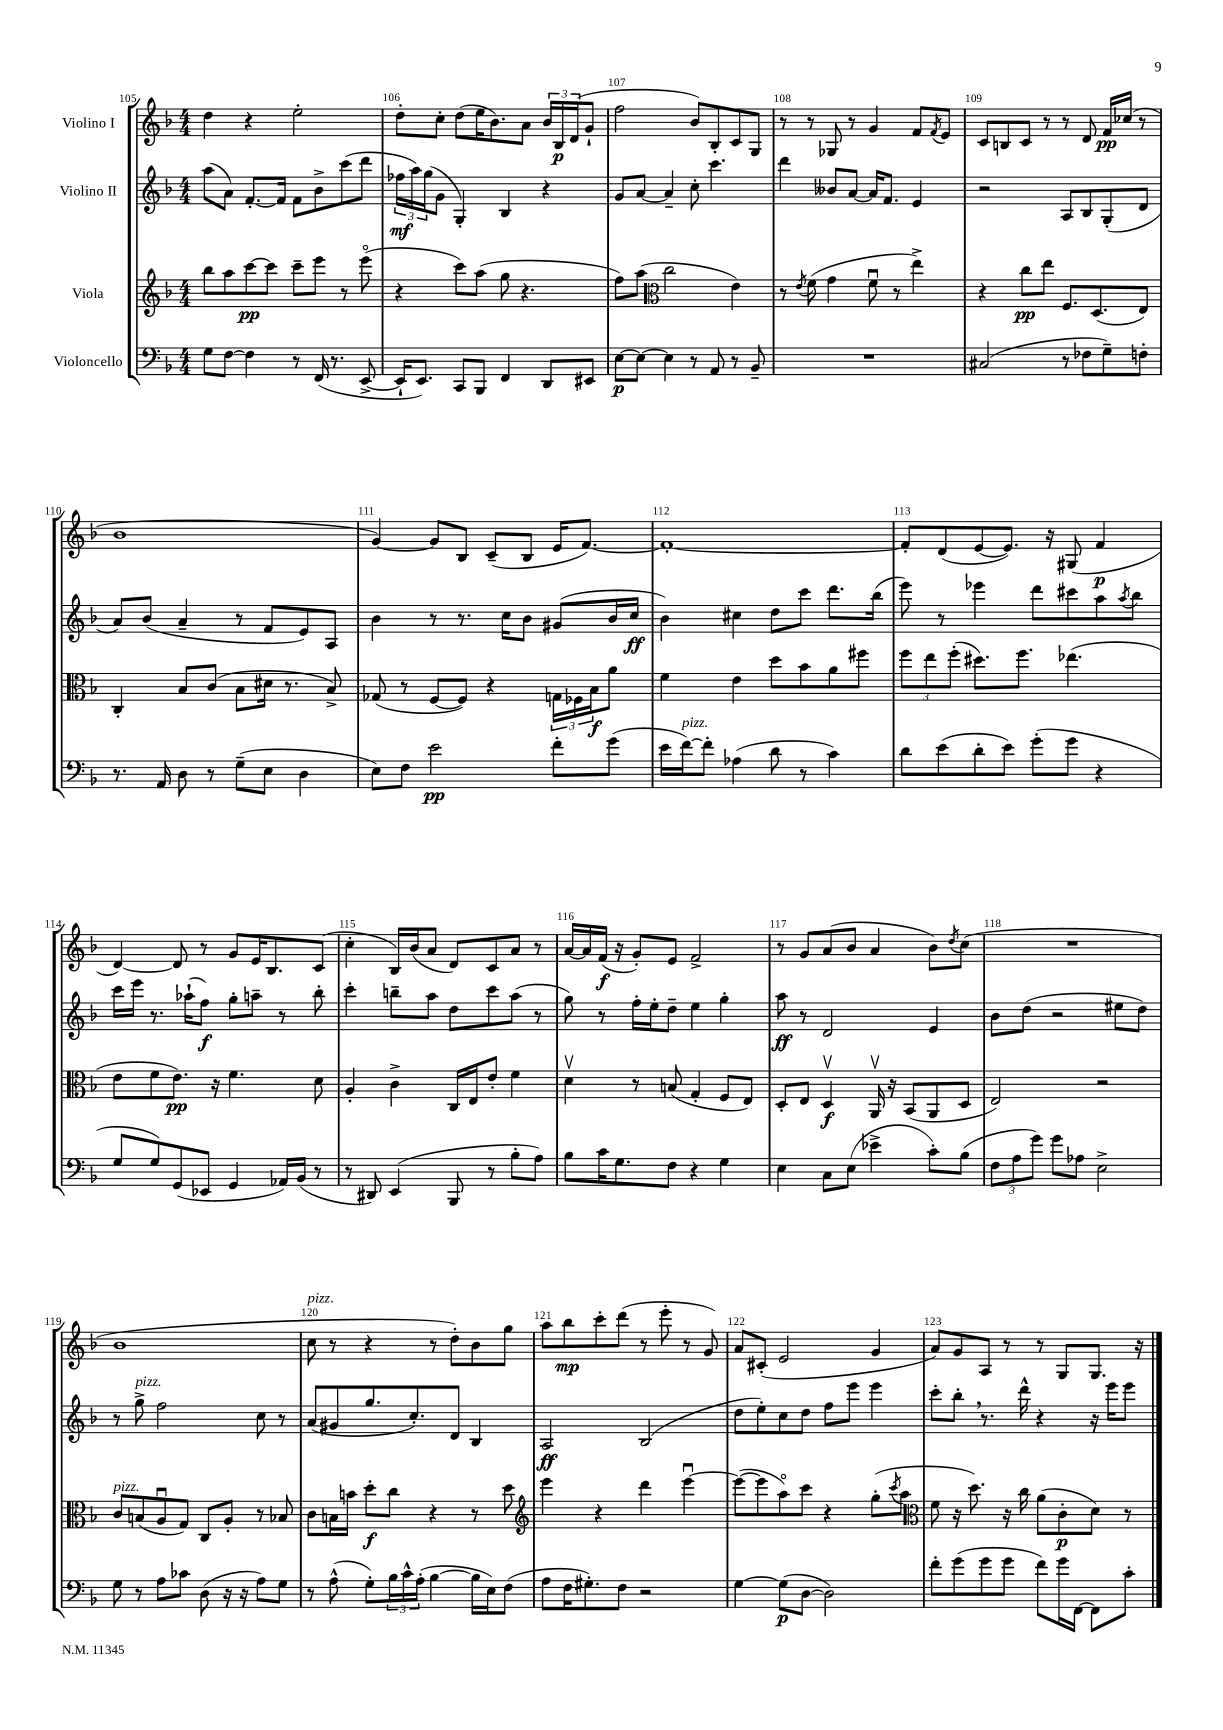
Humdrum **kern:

**kern	**kern	**kern	**kern
*staff4	*staff3	*staff2	*staff1
*clefF4	*clefG2	*clefG2	*clefG2
*k[b-]	*k[b-]	*k[b-]	*k[b-]
*M4/4	*M4/4	*M4/4	*M4/4
8G	8bb-	(8aa	4dd
[8F	8aa	8a)	.
4F]	[8ccc	[8.f'	4r
.	8ccc]	.	.
.	.	16f]	.
8r	8ccc~	8f	2ee'
(16FF	8eee	8b-^	.
8.r	.	.	.
.	8r	(8ccc	.
[8EE^	(8eeeo	8ddd	.
=	=	=	=
16EE`]	4r	24ff-	8dd'
.	.	24aa)	.
8.EE)	.	.	.
.	.	(24gg	.
.	.	8g	8cc'
8CC	8ccc)	4G')	(8dd
8BBB-	(8aa	.	16ee
.	.	.	8.b-)
4FF	8gg	4B-	.
.	4.r	.	8a
8DD	.	4r	24b-
.	.	.	24B-
.	.	.	(24d
8EE#	.	.	8g`
=	=	=	=
[8E	8ff)	8g	2ff
8E_	(8aa	[8a	.
*	*clefC3	*	*
4E]	2cc	4a~]	.
8r	.	8cc'	8b-)
8AA	.	4.ccc	8B-'
8r	4e)	.	8c
8BB-~	.	.	8G
=	=	=	=
1r	8r	4ddd	8r
.	8qe	.	.
.	(8f	.	8r
.	4g	8b--	8G-
.	.	[8a	8r
.	8fu	16a]	4g
.	.	8.f	.
.	8r	.	.
.	4ee^)	4e	8f
.	.	.	8qf
.	.	.	8e
=	=	=	=
(2C#	4r	2r	8c
.	.	.	8B
.	8cc	.	8c
.	8ee	.	8r
8r	8.F	8A	8r
8F-	.	8B-	8d
.	(8.D	.	.
8G~)	.	(8G'	16f
.	.	.	(16cc-
8F'	8E)	8d	8r
=	=	=	=
8.r	4C'	8a)	1b-
.	.	(8b-	.
16AA	.	.	.
8D	8B-	4a~	.
8r	(8c	.	.
(8G~	8B-	8r	.
8E	16d#	8f	.
.	8.r	.	.
4D	.	8e)	.
.	8B-^)	8A	.
=	=	=	=
8E)	(8G-	4b-	[4g)
8F	8r	.	.
2e	[8F	8r	8g]
.	8F])	8.r	8B-
.	4r	.	(8c~
.	.	16cc	.
.	.	8b-	8B-
8f'	24G	(8g#	16e
.	24F-	.	.
.	.	.	[8.f)
.	24B-	.	.
(8g	8a	16b-	.
.	.	16cc	.
=	=	=	=
16e	4f	4b-)	1f'_
[16f)	.	.	.
8f']	.	.	.
(4A-	4e	4cc#	.
8d	8dd	8dd	.
8r	8b-	8ccc	.
4c)	8a	8.ddd	.
.	8ff#	.	.
.	.	(16bb-	.
=	=	=	=
8d	12ff	8eee)	8f']
.	12ee	.	.
(8e	.	8r	(8d
.	(12ff'	.	.
8d'	8.dd#)	4eee-	[8e
8e)	.	.	8.e])
.	8.ff	.	.
(8g'	.	8ddd	.
.	.	.	16r
8g	(4.ee-	8ccc#	(8G#
4r	.	8aa	4f
.	.	8qaa	.
.	.	8bb-	.
=	=	=	=
8G	8e	16ccc	[4d)
.	.	16eee	.
8G)	8f	8.r	.
(8GG	8.e)	.	8d]
.	.	(16aa-`	.
8EE-	.	8ff)	8r
.	16r	.	.
4GG	4.f	8gg'	8g
.	.	8aa~	16e
.	.	.	8.B-
16AA-)	.	8r	.
(16BB-	.	.	.
8r	8d	8bb-'	(8c
=	=	=	=
8r	4A'	4ccc'	4cc'
8DD#)	.	.	.
(4EE	4c^	8bb~	16B-)
.	.	.	(16b-
.	.	8aa	8a
8BBB-	16C	8dd	8d)
.	16E	.	.
8r	8e'	8ccc	8c
8B-'	4f	(8aa	8a
8A)	.	8r	8r
=	=	=	=
8B-	4dv	8gg)	[16a
.	.	.	16a]
16c	.	8r	(16f
8.G	.	.	16r
.	8r	16ff'	8g')
.	.	16ee'	.
8F	(8B	8dd~	8e
4r	4G'	4ee	2f^
4G	8F	4gg'	.
.	8E)	.	.
=	=	=	=
4E	8D'	8aa	8r
.	8E	8r	8g
8C	4Dv	2d	(8a
(8E	.	.	8b-
4e-^	16AAv	.	4a
.	16r	.	.
.	(8BB-	.	.
8c')	8AA	4e	8b-)
.	.	.	8qdd
(8B-	8D	.	(8cc
=	=	=	=
12F	2E)	8b-	1r
12A	.	.	.
.	.	(8dd	.
12g)	.	.	.
8g	.	2r	.
8A-	.	.	.
2E^	2r	.	.
.	.	8ee#	.
.	.	8dd)	.
=	=	=	=
8G	8c	8r	1b-
8r	(8B	8gg^	.
8A	8Au	2ff	.
8c-	8G)	.	.
(8D	8C	.	.
16r	8A'	.	.
16r	.	.	.
8A)	8r	8cc	.
8G	8B-	8r	.
=	=	=	=
8r	8c	(8a	8cc
(8A^^	16B	8g#	8r
.	16b	.	.
8G')	8dd'	8.gg	4r
24B-	8cc	.	.
24c^^	.	.	.
.	.	8.cc')	.
(24A'	.	.	.
[4B-	4r	.	8r
.	.	8d	8dd')
16B-]	8r	4B-	8b-
16E)	.	.	.
(8F	8dd	.	8gg
=	=	=	=
*	*clefG2	*	*
8A	4eee	2A	8aa
16F	.	.	8bb-
8.G#')	.	.	.
.	4r	.	8ccc'
8F	.	.	(8ddd
2r	4ddd	(2B-	8r
.	.	.	8eee'
.	[4eeeu	.	8r
.	.	.	8g)
=	=	=	=
[4G	(8eee_	8dd	8a
.	8eee]	8ee')	(8c#'
(8G]	8aao)	8cc	2e
[8D	8ccc	8dd	.
2D])	4r	8ff	.
.	.	8eee	.
.	(8gg'	4eee	4g
.	8qccc	.	.
.	8aa	.	.
=	=	=	=
*	*clefC3	*	*
8f'	8f	8ccc'	8a)
(8g	16r	8bb-'	8g
.	8.dd)	.	.
8g	.	8.r	8A
8g	16r	.	8r
.	16cc	16ddd^^	.
8f)	(8a	4r	8r
16g	8c'	.	8G
[16FF	.	.	.
8FF]	8d)	16r	8.G
.	.	16eee	.
8c'	8r	8eee	.
.	.	.	16r
==	==	==	==
*-	*-	*-	*-
